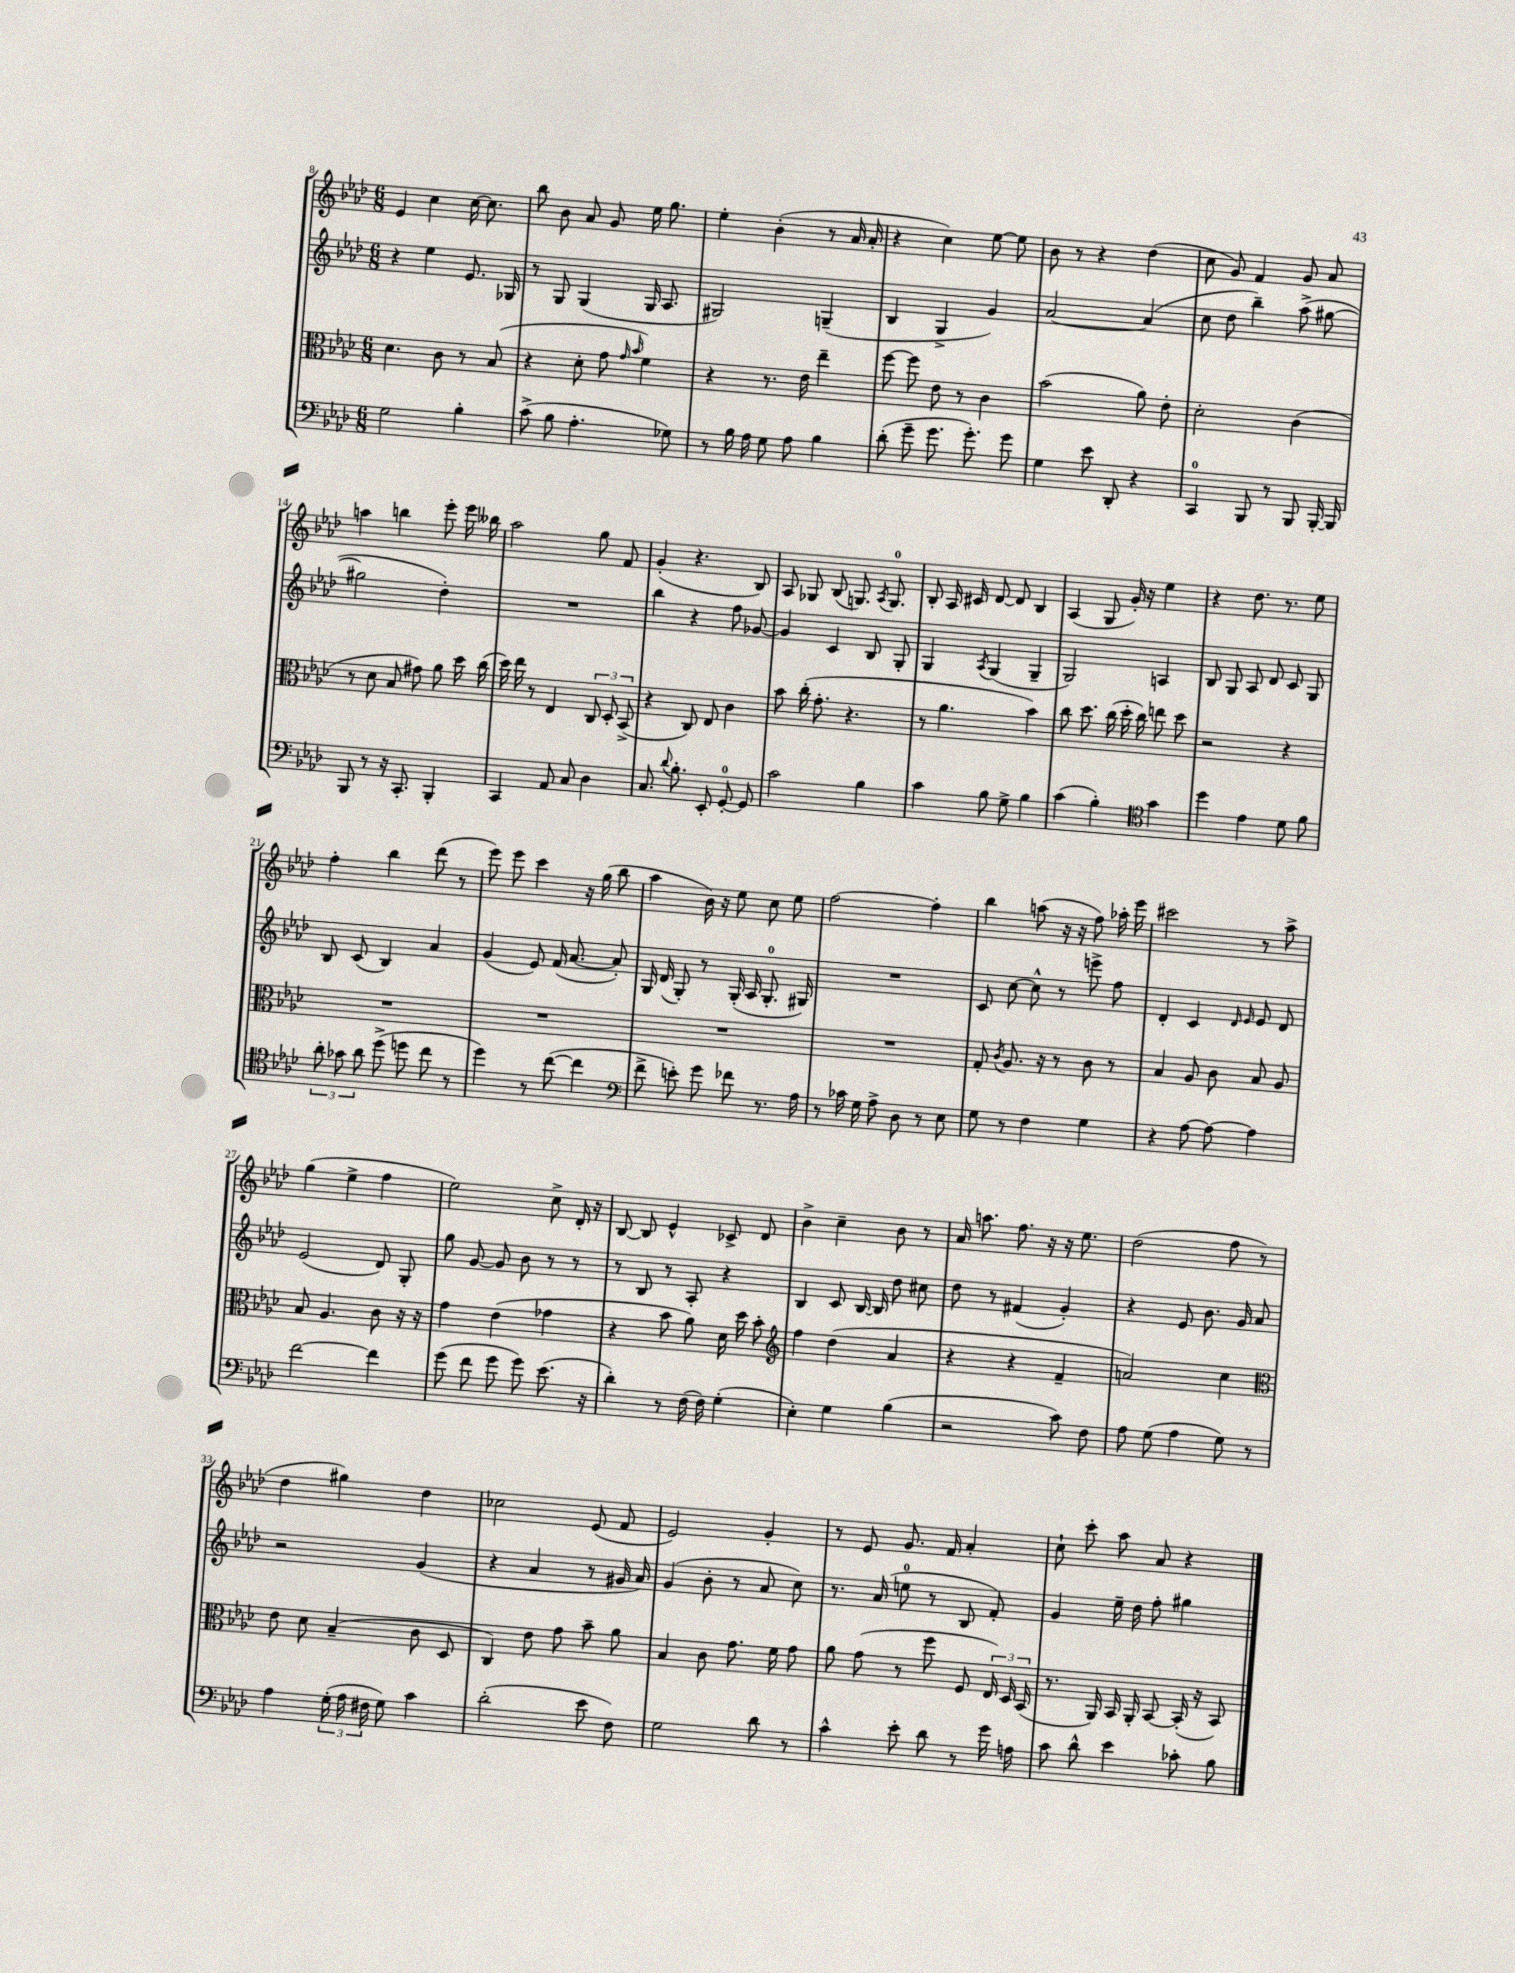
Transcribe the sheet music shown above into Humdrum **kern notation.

**kern	**kern	**kern	**kern
*staff4	*staff3	*staff2	*staff1
*clefF4	*clefC3	*clefG2	*clefG2
*k[b-e-a-d-]	*k[b-e-a-d-]	*k[b-e-a-d-]	*k[b-e-a-d-]
*M6/8	*M6/8	*M6/8	*M6/8
2G\	4.d-\	4r	4e-/
.	.	4ee-\	4cc\
.	8c\	.	.
4B-'\	8r	8.e-/	[16cc\
.	.	.	8.cc\]
.	(8B-/	.	.
.	.	16G-/	.
=	=	=	=
(8c^\	4r	8r	8bb-\
8B-\	.	8G/	8b-\
4.A-'\	8d-'\	(4G/	8a-/
.	8g\	.	8g/
.	16qqg/	.	.
.	16qqb-/	.	.
.	4f\)	16G/	16ee-\
.	.	8.A-/	8.gg\
8G-\)	.	.	.
=	=	=	=
8r	4r	2G#/)	4ee-'\
16B-\	.	.	.
16A-\	.	.	.
8G\	8.r	.	(4b-'\
8A-\	.	.	.
.	16e-\	.	.
4B-\	4ee-~\	(4G~/	8r
.	.	.	16a-/
.	.	.	16a-'/
=	=	=	=
(8d-'\	[8ff\	4B-/	4r
8g~\	8ff\]	.	.
8.g\	8e-\	4G^/	4cc\)
.	8r	.	.
8.g'\)	.	.	.
.	4c\	4g/)	[8ee-\
8g\	.	.	8ee-\]
=	=	=	=
4G\	(2b-\	[2a-/	8b-\
.	.	.	8r
8e-\	.	.	4r
8DD-'/	.	.	.
4r	8a-\)	(4a-/]	(4dd-\
.	8e-'\	.	.
=	=	=	=
4CC/	2d-'\	8cc\	8cc\
.	.	8dd-\	8g/)
8BBB-/	.	4bb-~\)	4f/
8r	.	.	.
8BBB-/	(4c\	(8aa-^\	8g/
[16BBB-'/	.	[8gg#\	8a-/
16BBB-/]	.	.	.
=	=	=	=
8BBB-/	8r	2gg#\]	4aa\
8r	8d-\	.	.
16r	8B-/	.	4bb\
8.CC'/	.	.	.
.	8g#\)	.	.
4BBB-'/	8a-\	4dd-'\)	8eee-'\
.	16dd-\	.	16eee-\
.	(16cc\	.	16bb--\
=	=	=	=
4CC/	16dd-\)	2.r	2aa-\
.	16ee-\	.	.
.	8r	.	.
8AA-/	4E-/	.	.
8C/	.	.	.
4D-\	12C/	.	8gg\
.	12D-'/	.	.
.	.	.	8f/
.	(12BB-^/	.	.
=	=	=	=
8.C/	4r	4bb-\	(4g'/
8qqd-/	.	.	.
8.B-'\	.	.	.
.	8C/)	4r	4.r
8EE-'/	8E-/	.	.
[8GG'/	4c\	8ff\	.
8GG/]	.	[8g-/	8B-/)
=	=	=	=
2c\	8b-\	4g-/]	8A-/
.	(16cc'\	.	8G-/
.	8.g'\	.	.
.	.	4c/	(8B-/
.	4.r	.	8.G/)
4B-\	.	8B-/	.
.	.	.	8qA-/
.	.	.	8.G/
.	.	8G'/	.
=	=	=	=
4c\	8r	4G/	8B-'/
.	4.a-\	.	16A-/
.	.	.	16c#/
.	.	8qA-/	.
8B-\	.	(4G/	[8d-/
8G^\	.	.	8d-/]
4B-\	4b-\)	4G~/	4B-/
=	=	=	=
(4c\	8cc\	2G/)	(4A-/
.	8.dd-\	.	.
4B-'\)	.	.	8G/
.	(16cc\	.	.
.	16dd-'\	.	16g'/)
.	16cc\)	.	16r
*clefC4	*	*	*
4g\	8ee\	4A/	4ee-\
.	8dd-\	.	.
=	=	=	=
4dd-\	2r	8B-/	4r
.	.	8G/	.
4e-\	.	8A-/	8.dd-\
.	.	8d-/	.
.	.	.	8.r
8d-\	4r	8c/	.
8f\	.	8G/	8ee-\
=	=	=	=
12a-'\	2.r	8B-/	4ff'\
12g-\	.	.	.
.	.	(8c/	.
12a-\	.	.	.
(8dd-^\	.	4B-/)	4bb-\
8dd\	.	.	.
8cc\	.	4a-/	(8ddd-\
8r	.	.	8r
=	=	=	=
4dd-\)	2.r	(4g/	8eee-\)
.	.	.	8eee-\
8r	.	8e-/)	4ccc\
([8cc\	.	(16f/	.
.	.	[8.a-/	.
4cc\]	.	.	16r
.	.	.	(16gg\
.	.	8a-'/])	8bb-\
=	=	=	=
*clefF4	*	*	*
8f^\	2.r	16G/	4aa-\
.	.	(16d-/	.
8e'\)	.	8G'/)	.
8g\	.	8r	16b-\)
.	.	.	16r
8f-\	.	(16G'/	8ee-\
.	.	16A-/	.
8.r	.	8.G'/	8cc\
.	.	.	8ee-\
16A-\	.	16G#/)	.
=	=	=	=
8r	2.r	2.r	[2ff\
16c-\	.	.	.
16G\	.	.	.
8A-^\	.	.	.
8D-\	.	.	.
8r	.	.	4ff'\]
8E-\	.	.	.
=	=	=	=
8G\	8G'/	8c/	4bb-\
.	8qc/	.	.
8r	8.A-/	[8cc\	.
4F\	.	8cc^^\]	(8aa\
.	16r	.	.
.	8r	8r	16r
.	.	.	16r
4G\	8c\	8eee^\	8ff\)
.	8r	8ff\	16aa-'\
.	.	.	16eee-\
=	=	=	=
4r	4B-/	4d-'/	2ccc#\
[8A-\	8A-/	4c/	.
8A-\_	8c\	.	.
.	.	16qqd-/	.
.	.	16qqe-/	.
4A-\]	8B-/	8e-/	8r
.	8A-/	8d-/	8aa-^\
=	=	=	=
[2f\	8B-/	(2e-/	(4gg\
.	4.A-/	.	.
.	.	.	4ee-^\
4f\]	8c\	8d-/)	4ff\
.	16r	8G'/	.
.	16r	.	.
=	=	=	=
(8g\	4g\	8gg\	2ee-\)
8f\	.	[8g/	.
8g\	(4e-\	8g/]	.
8g\)	.	8b-\	.
(8.e-\	4g-\	8r	8cc^\
.	.	8r	16d-'/
16r	.	.	16r
=	=	=	=
4d-'\)	4r	8r	[8B-/
.	.	8B-/	8B-/]
8r	8b-\	8r	4e-^^/
(16F\	8a-\)	8A-'/	.
16F\)	.	.	.
(4G'\	16d-\	4r	8c-^/
.	16dd-\	.	.
.	8b-'\	.	8d-/
=	=	=	=
*	*clefG2	*	*
4E-'\)	4ff\	4B-/	4b-^\
4G\	(4dd-\	8c/	4cc~\
.	.	[16B-/	.
.	.	16B-/]	.
(4B-\	4a-/	8dd-\	8b-\
.	.	8cc#\	8r
=	=	=	=
2r	4r	8dd-\	16a-/
.	.	.	8.aa\
.	.	8r	.
.	4r	(4f#/	8.ff\
.	.	.	16r
8c\)	4f~/	4g'/)	16r
.	.	.	8.ee-\
8F\	.	.	.
=	=	=	=
8A-\	2a/)	4r	(2dd-\
(8G\	.	.	.
4A-\	.	8e-/	.
.	.	8.b-\	.
8G\)	4cc\	.	8ff\
.	.	16g/	.
8r	.	8a-/	8r
=	=	=	=
*	*clefC3	*	*
4A-\	8e-\	2r	4dd-\
.	8d-\	.	.
(24G'\	(4B-~/	.	4gg#\)
24A-\	.	.	.
24F#\	.	.	.
8G\)	.	.	.
4c\	8c\	(4g/	4dd-\
.	8D-/	.	.
=	=	=	=
(2d-'\	4C/)	4r	2cc-\
.	8e-\	4a-/	.
.	8g\	.	.
8e-\	8b-~\	8r	(8e-/
8F\)	8a-\	16g#/	8f/
.	.	16a-/)	.
=	=	=	=
2G\	4B-/	(4g/	2e-/)
.	8c\	8b-'\	.
.	8.g\	8r	.
8d-\	.	8a-/	4g'/
.	16f\	.	.
8r	8g\	8cc\)	.
=	=	=	=
4c^^\	8a-\	8.r	8r
.	(8g\	.	8e-/
.	.	(16a-/	.
8e-'\	8r	8ee\	8.g/
8d-\	8ff\	8r	.
.	.	.	16f/
8r	8F/	8B-/	4a-'/
16g\	24E-/)	8f'/)	.
.	24D-/	.	.
16A\	.	.	.
.	(24BB-/	.	.
=	=	=	=
8c\	8.r	4g/	8cc`\
8d-^^\	.	.	8ccc'\
.	16AA-/)	.	.
4e-\	16BB-/	16ee-~\	8aa-\
.	16AA-'/	16dd-\	.
.	[8BB-/	8ff'\	8a-/
8c-'\	(16BB-'/]	4gg#\	4r
.	16r	.	.
8B-\	8BB-/)	.	.
==	==	==	==
*-	*-	*-	*-
